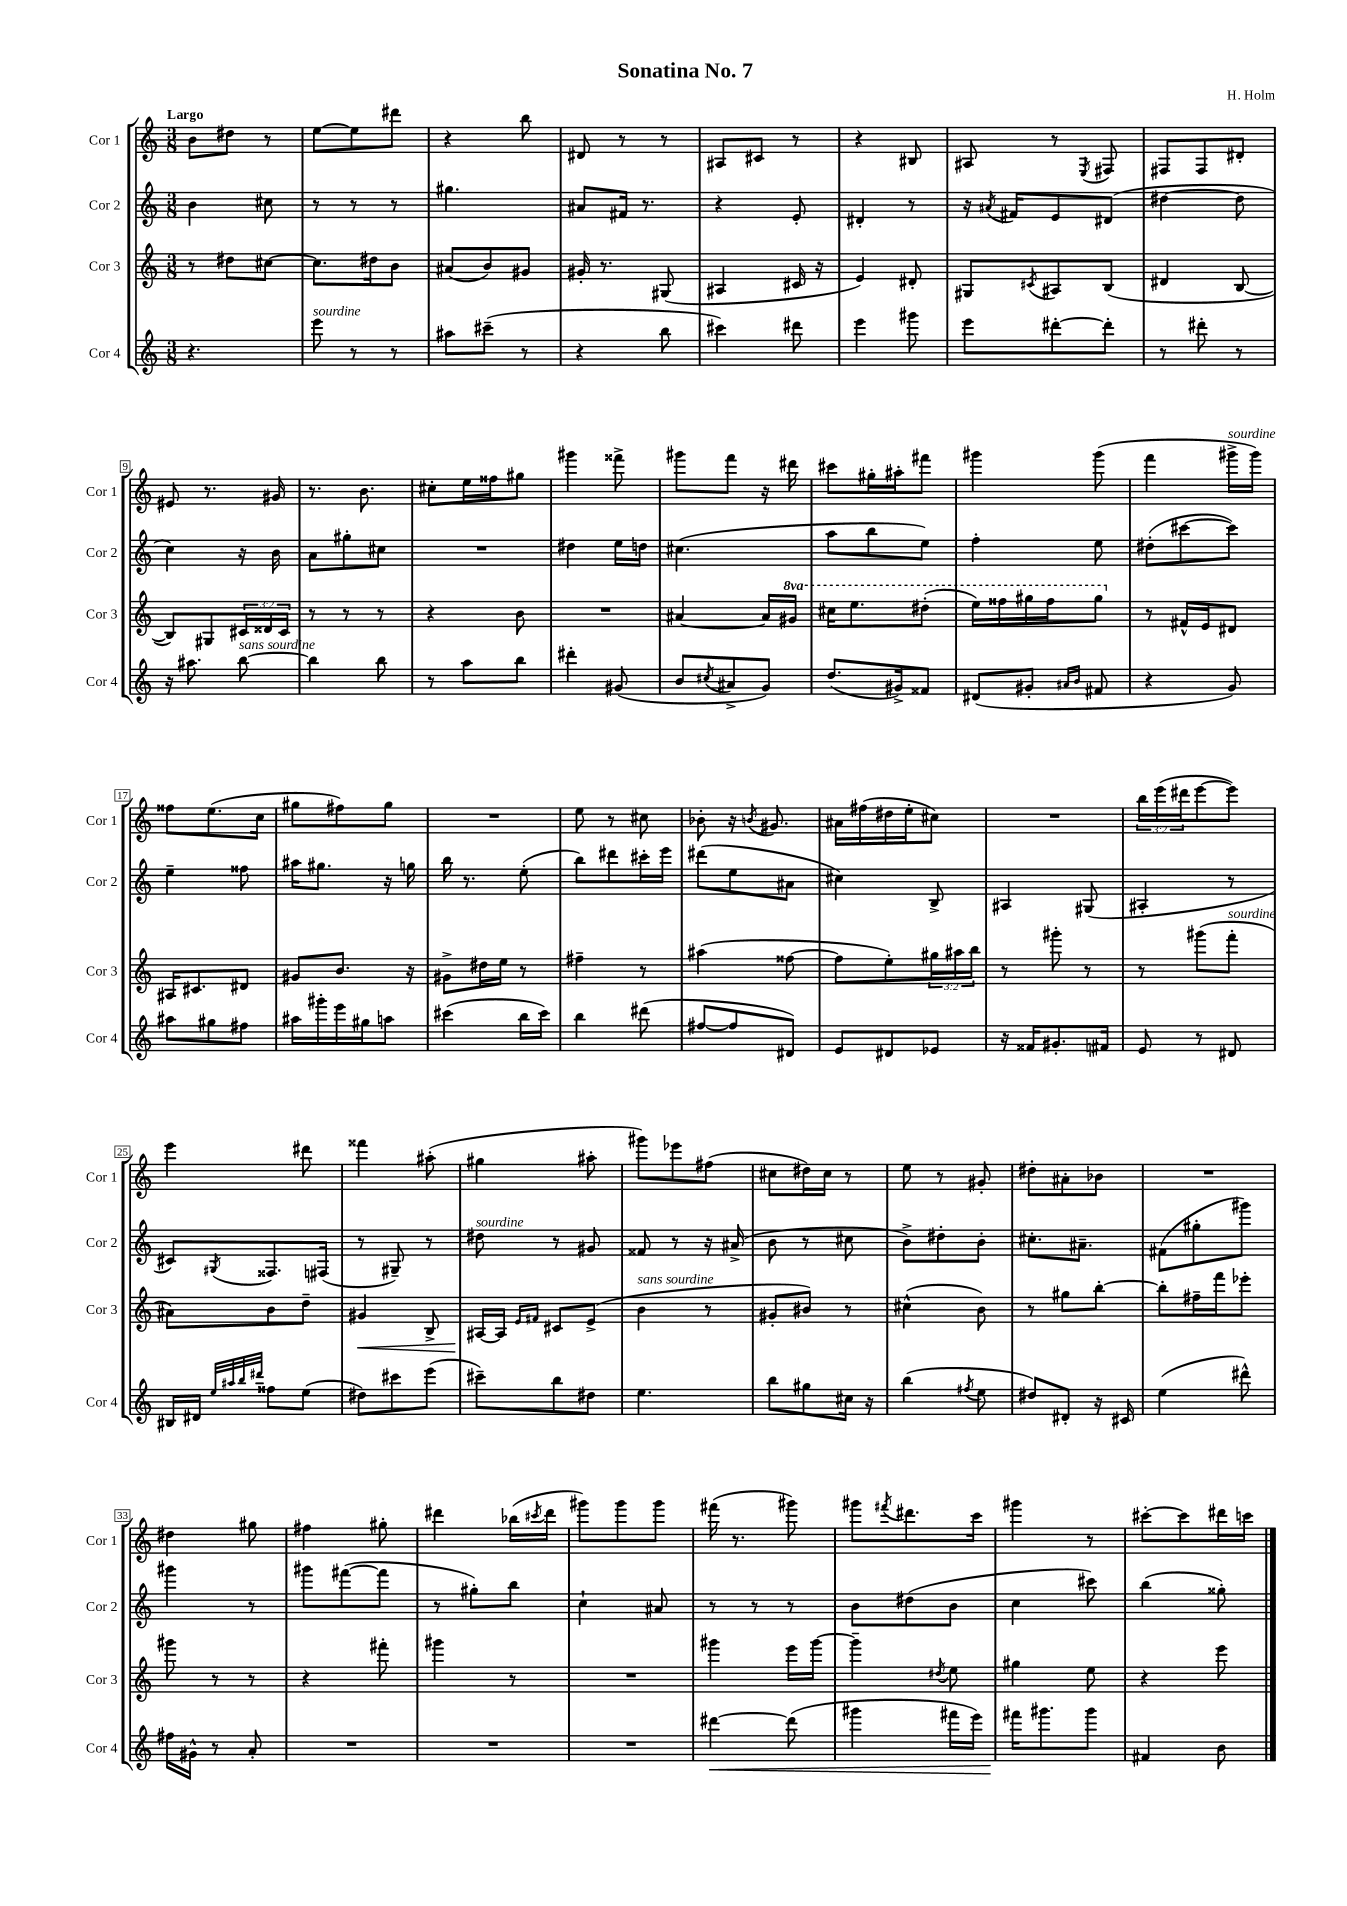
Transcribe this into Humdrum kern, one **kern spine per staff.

**kern	**dynam	**kern	**dynam	**kern	**kern
*part4	*part4	*part3	*part3	*part2	*part1
*staff4	*staff4	*staff3	*staff3	*staff2	*staff1
*I"Cor 4	*	*I"Cor 3	*	*I"Cor 2	*I"Cor 1
*I'Cor 4	*	*I'Cor 3	*	*I'Cor 2	*I'Cor 1
*clefG2	*	*clefG2	*	*clefG2	*clefG2
*k[]	*	*k[]	*	*k[]	*k[]
*M3/8	*	*M3/8	*	*M3/8	*M3/8
=1	=1	=1	=1	=1	=1
!	!	!	!	!	!LO:TX:a:B:t=Largo
4.r	.	8r	.	4b\	8b\L
.	.	8dd#X\L	.	.	8dd#X\J
.	.	[8cc#X\J	.	8cc#X\	8r
=2	=2	=2	=2	=2	=2
!LO:TX:a:i:t=sourdine	!	!	!	!	!
8eee\	.	8.cc#\L]	.	8r	[8ee\L
8r	.	.	.	8r	8ee\]
.	.	16dd#X\k	.	.	.
8r	.	8b\J	.	8r	8ddd#X\J
=3	=3	=3	=3	=3	=3
8aa#X\L	.	(8a#X/L	.	4.gg#X\	4r
(8ccc#X~\J	.	8b/)	.	.	.
8r	.	8g#X/J	.	.	8bb\
=4	=4	=4	=4	=4	=4
4r	.	16g#X'/	.	8a#X/L	8d#X/
.	.	8.r	.	.	.
.	.	.	.	16f#X/Jk	8r
.	.	.	.	8.r	.
8bb\	.	(8G#X/	.	.	8r
=5	=5	=5	=5	=5	=5
4ccc#X\)	.	4A#X/	.	4r	8A#X/L
.	.	.	.	.	8c#X/J
8ddd#X\	.	16c#X/	.	8e'/	8r
.	.	16r	.	.	.
=6	=6	=6	=6	=6	=6
4eee\	.	4e/)	.	4d#X'/	4r
8ggg#X\	.	8d#X'/	.	8r	8B#X/
=7	=7	=7	=7	=7	=7
8eee\L	.	8G#X/L	.	16r	8A#X/
.	.	.	.	8qa#X/	.
.	.	.	.	16f#X/KL	.
.	.	8qc#X/	.	.	.
[8ddd#X'\	.	8A#X/	.	8e/	8r
.	.	.	.	.	8qE/
8ddd#'\J]	.	(8B/J	.	(8d#X/J	8F#X/
=8	=8	=8	=8	=8	=8
8r	.	4d#X/	.	[4dd#X\	8F#X/L
8ddd#X'\	.	.	.	.	8F#/
8r	.	[8B/	.	8dd#\]	8d#X'/J
!!LO:LB:g=z
=9	=9	=9	=9	=9	=9
16r	.	8B/L])	.	4cc\)	8e#X/
8.aa#X\	.	.	.	.	.
.	.	8G#X/	.	.	8.r
!LO:TX:a:i:t=sans sourdine	!	!	!	!	!
[8bb\	.	24c#X/L	.	16r	.
.	.	24d##X/	.	.	.
.	.	.	.	16b\	16g#X/
.	.	24c#/JJ	.	.	.
=10	=10	=10	=10	=10	=10
4bb\]	.	8r	.	8a\L	8.r
.	.	8r	.	8gg#X'\	.
.	.	.	.	.	8.b\
8bb\	.	8r	.	8cc#X\J	.
=11	=11	=11	=11	=11	=11
8r	.	4r	.	4.r	8cc#X'\L
8aa\L	.	.	.	.	16ee\L
.	.	.	.	.	16ff##X\J
8bb\J	.	8b\	.	.	8gg#X\J
=12	=12	=12	=12	=12	=12
4ddd#X'\	.	4.r	.	4dd#X\	4ggg#X\
(8g#X/	.	.	.	16ee\LL	8fff##X^\
.	.	.	.	16ddn\JJ	.
=13	=13	=13	=13	=13	=13
8b/L	.	[4a#X/	.	(4.cc#X\	8ggg#X\L
8qcc#X/	.	.	.	.	.
8a#X^/	.	.	.	.	8fff\J
8g/J)	.	16a#/LL]	.	.	16r
*	*	*8va	*	*	*
.	.	16gg#X/JJ	.	.	16ddd#X\
=14	=14	=14	=14	=14	=14
(8.dd/L	.	16ccc#X\KL	.	8aa\L	8ccc#X\L
.	.	8.eee\	.	.	.
.	.	.	.	8bb\	16gg#X'\L
16g#X^/k)	.	.	.	.	16aa#X'\J
8f##X/J	.	(8ddd#X'\J	.	8ee\J)	8fff#X\J
=15	=15	=15	=15	=15	=15
(8d#X/L	.	16eee\LL)	.	4ff'\	4ggg#X\
.	.	16fff##X\	.	.	.
8g#X'/J	.	16ggg#X\	.	.	.
.	.	16fff##\J	.	.	.
16qqa#X/LL	.	.	.	.	.
16qqb/JJ	.	.	.	.	.
8f#X/	.	8ggg#\J	.	8ee\	(8ggg#\
=16	=16	=16	=16	=16	=16
*	*	*X8va	*	*	*
4r	.	8r	.	(8dd#X'\L	4fff\
.	.	16f#X^^/LL	.	[8ccc#X\	.
.	.	16e/J	.	.	.
!	!	!	!	!	!LO:TX:a:i:t=sourdine
8g/)	.	8d#X/J	.	8ccc#\J])	16ggg#X^\LL
.	.	.	.	.	16ggg#\JJ)
!!LO:LB:g=z
=17	=17	=17	=17	=17	=17
8aa#X\L	.	16A#X/KL	.	4ee~\	8ff##X\L
.	.	8.c#X/	.	.	.
8gg#X\	.	.	.	.	(8.ee\
8ff#X\J	.	8d#X/J	.	8ff##X\	.
.	.	.	.	.	16cc\Jk
=18	=18	=18	=18	=18	=18
16aa#X\LL	.	8g#X/L	.	16aa#X\KL	8gg#X\L
16ggg#X'\	.	.	.	8.gg#X\J	.
16eee\	.	8.b/J	.	.	8ff#X\)
16gg#X\J	.	.	.	.	.
8aan\J	.	.	.	16r	8gg#\J
.	.	16r	.	16ggn\	.
=19	=19	=19	=19	=19	=19
(4ccc#X\	.	8g#X^\L	.	16bb\	4.r
.	.	.	.	8.r	.
.	.	16dd#X\L	.	.	.
.	.	16ee\JJ	.	.	.
16bb\LL	.	8r	.	(8ee'\	.
16ccc#\JJ)	.	.	.	.	.
=20	=20	=20	=20	=20	=20
4bb\	.	4ff#X~\	.	8bb\L)	8ee\
.	.	.	.	8ddd#X\	8r
(8ddd#X\	.	8r	.	16ccc#X'\L	8cc#X\
.	.	.	.	16eee\JJ	.
=21	=21	=21	=21	=21	=21
[8ff#X/L	.	(4aa#X\	.	(8ddd#X\L	8b-X'\
8ff#/]	.	.	.	8ee\	16r
.	.	.	.	.	8qbn/
.	.	.	.	.	8.g#X/
8d#X/J)	.	[8ff##X\	.	8a#X\J	.
=22	=22	=22	=22	=22	=22
8e/L	.	8ff##\L]	.	4cc#X\)	16a#X\LL
.	.	.	.	.	(16ff#X\
8d#X/	.	8ee'\)	.	.	16dd#X\
.	.	.	.	.	16ee'\J
8e-X/J	.	24gg#X\L	.	8B^/	8cc#X\J)
.	.	24aa#X\	.	.	.
.	.	24bb\JJ	.	.	.
=23	=23	=23	=23	=23	=23
16r	.	8r	.	4A#X/	4.r
16f##X/KL	.	.	.	.	.
8.g#X'/	.	8ggg#X'\	.	.	.
.	.	8r	.	(8G#X/	.
16f#X/Jk	.	.	.	.	.
=24	=24	=24	=24	=24	=24
8e/	.	8r	.	4A#X'/	24bb\LL
.	.	.	.	.	(24eee\
.	.	.	.	.	24ddd#X\J
8r	.	(8ggg#X\L	.	.	[8eee\
!	!	!LO:TX:a:i:t=sourdine	!	!	!
8d#X/	.	8fff'\J	.	8r	8eee\J])
!!LO:LB:g=z
=25	=25	=25	=25	=25	=25
16B#X/LL	.	8a#X\L)	.	8c#X/L)	4eee\
16d#X/JJ	.	.	.	.	.
32qqee/LLL	.	.	.	.	.
32qqaa#X/	.	.	.	.	.
32qqbb/	.	.	.	.	.
32qqddd#X/JJJ	.	.	.	8qG#X/	.
8ff##X\L	.	8b\	.	8.F##X/	.
(8ee\J	.	8dd~\J	.	.	8ddd#X\
.	.	.	.	(16F#X/Jk	.
=26	=26	=26	=26	=26	=26
!	!	!	!LO:HP:b	!	!
8dd#X\L)	.	4g#X/	<	8r	4fff##X\
8ccc#X\	.	.	.	8G#X~/)	.
(8eee\J	.	8B^/	.	8r	(8aa#X'\
=27	=27	=27	=27	=27	=27
!	!	!	!	!LO:TX:a:i:t=sourdine	!
8ccc#X~\L)	.	[16A#X/LL	.	8dd#X\	4gg#X\
.	.	16A#/JJ]	[	.	.
.	.	16qqe/LL	.	.	.
.	.	16qqf#X/JJ	.	.	.
8bb\	.	8c#X/L	.	8r	.
8dd#X\J	.	(8e^/J	.	8g#X/	8aa#X'\
=28	=28	=28	=28	=28	=28
!	!	!LO:TX:a:i:t=sans sourdine	!	!	!
4.ee\	.	4b\	.	8f##X/	8ggg#X\L)
.	.	.	.	8r	8eee-X\
.	.	8r	.	16r	(8ff#X\J
.	.	.	.	(16a#X^/	.
=29	=29	=29	=29	=29	=29
8bb\L	.	8g#X'/L	.	8b\	8cc#X\L
8gg#X\	.	8b#X/J)	.	8r	16dd#X\L)
.	.	.	.	.	16cc#\JJ
16cc#X\Jk	.	8r	.	8cc#X\	8r
16r	.	.	.	.	.
=30	=30	=30	=30	=30	=30
(4bb\	.	(4cc#X^^\	.	8b^\L)	8ee\
.	.	.	.	8dd#X'\	8r
8qff#X/	.	.	.	.	.
8ee\	.	8b\)	.	8b'\J	8g#X'/
=31	=31	=31	=31	=31	=31
8dd#X/L)	.	8r	.	8.cc#X'\L	8dd#X'\L
8d#X'/J	.	8gg#X\L	.	.	8a#X'\
.	.	.	.	8.a#X~\J	.
16r	.	[8bb'\J	.	.	8b-X\J
16c#X/	.	.	.	.	.
=32	=32	=32	=32	=32	=32
(4ee\	.	8bb'\L]	.	(8f#X\L	4.r
.	.	16ff#X~\L	.	8gg#X'\	.
.	.	16fff\J	.	.	.
8ddd#X^^\)	.	8eee-X'\J	.	8ggg#X\J)	.
!!LO:LB:g=z
=33	=33	=33	=33	=33	=33
16ff#X\LL	.	8ggg#X\	.	4ggg#X\	4dd#X\
16g#X^^\JJ	.	.	.	.	.
8r	.	8r	.	.	.
8a'/	.	8r	.	8r	8gg#X\
=34	=34	=34	=34	=34	=34
4.r	.	4r	.	8ggg#X\L	4ff#X\
.	.	.	.	([8fff#X\	.
.	.	8fff#X'\	.	8fff#\J]	8gg#X'\
=35	=35	=35	=35	=35	=35
4.r	.	4ggg#X\	.	8r	4ddd#X\
.	.	.	.	8gg#X'\L)	.
.	.	8r	.	8bb\J	(16bb-X\LL
.	.	.	.	.	8qccc#X/
.	.	.	.	.	16ddd#\JJ
=36	=36	=36	=36	=36	=36
4.r	.	4.r	.	4cc`\	8ggg#X\L)
.	.	.	.	.	8ggg#\
.	.	.	.	8a#X/	8ggg#\J
=37	=37	=37	=37	=37	=37
!	!LO:HP:b	!	!	!	!
[4ddd#X\	<	4ggg#X\	.	8r	(16fff#X\
.	.	.	.	.	8.r
.	.	.	.	8r	.
(8ddd#\]	.	16eee\LL	.	8r	8ggg#X\)
.	.	[16ggg#\JJ	.	.	.
=38	=38	=38	=38	=38	=38
4ggg#X\	.	4ggg#~\]	.	8b\L	8ggg#X\L
.	.	.	.	.	8qfff#X/
.	.	.	.	(8dd#X\	8.ddd#X\
.	.	8qdd#X/	.	.	.
16fff#X\LL	.	8ee\	.	8b\J	.
16eee\JJ)	.	.	.	.	16ccc\Jk
=39	=39	=39	=39	=39	=39
16fff#X\KL	.	4gg#X\	.	4cc\	4ggg#X\
8.ggg#X\	[	.	.	.	.
8ggg#\J	.	8ee\	.	8ccc#X\)	8r
=40	=40	=40	=40	=40	=40
4f#X/	.	4r	.	(4bb\	[8ccc#X'\L
.	.	.	.	.	8ccc#\]
8b\	.	8eee\	.	8gg##X'\)	16ddd#X\L
.	.	.	.	.	16cccn\JJ
==	==	==	==	==	==
*-	*-	*-	*-	*-	*-
